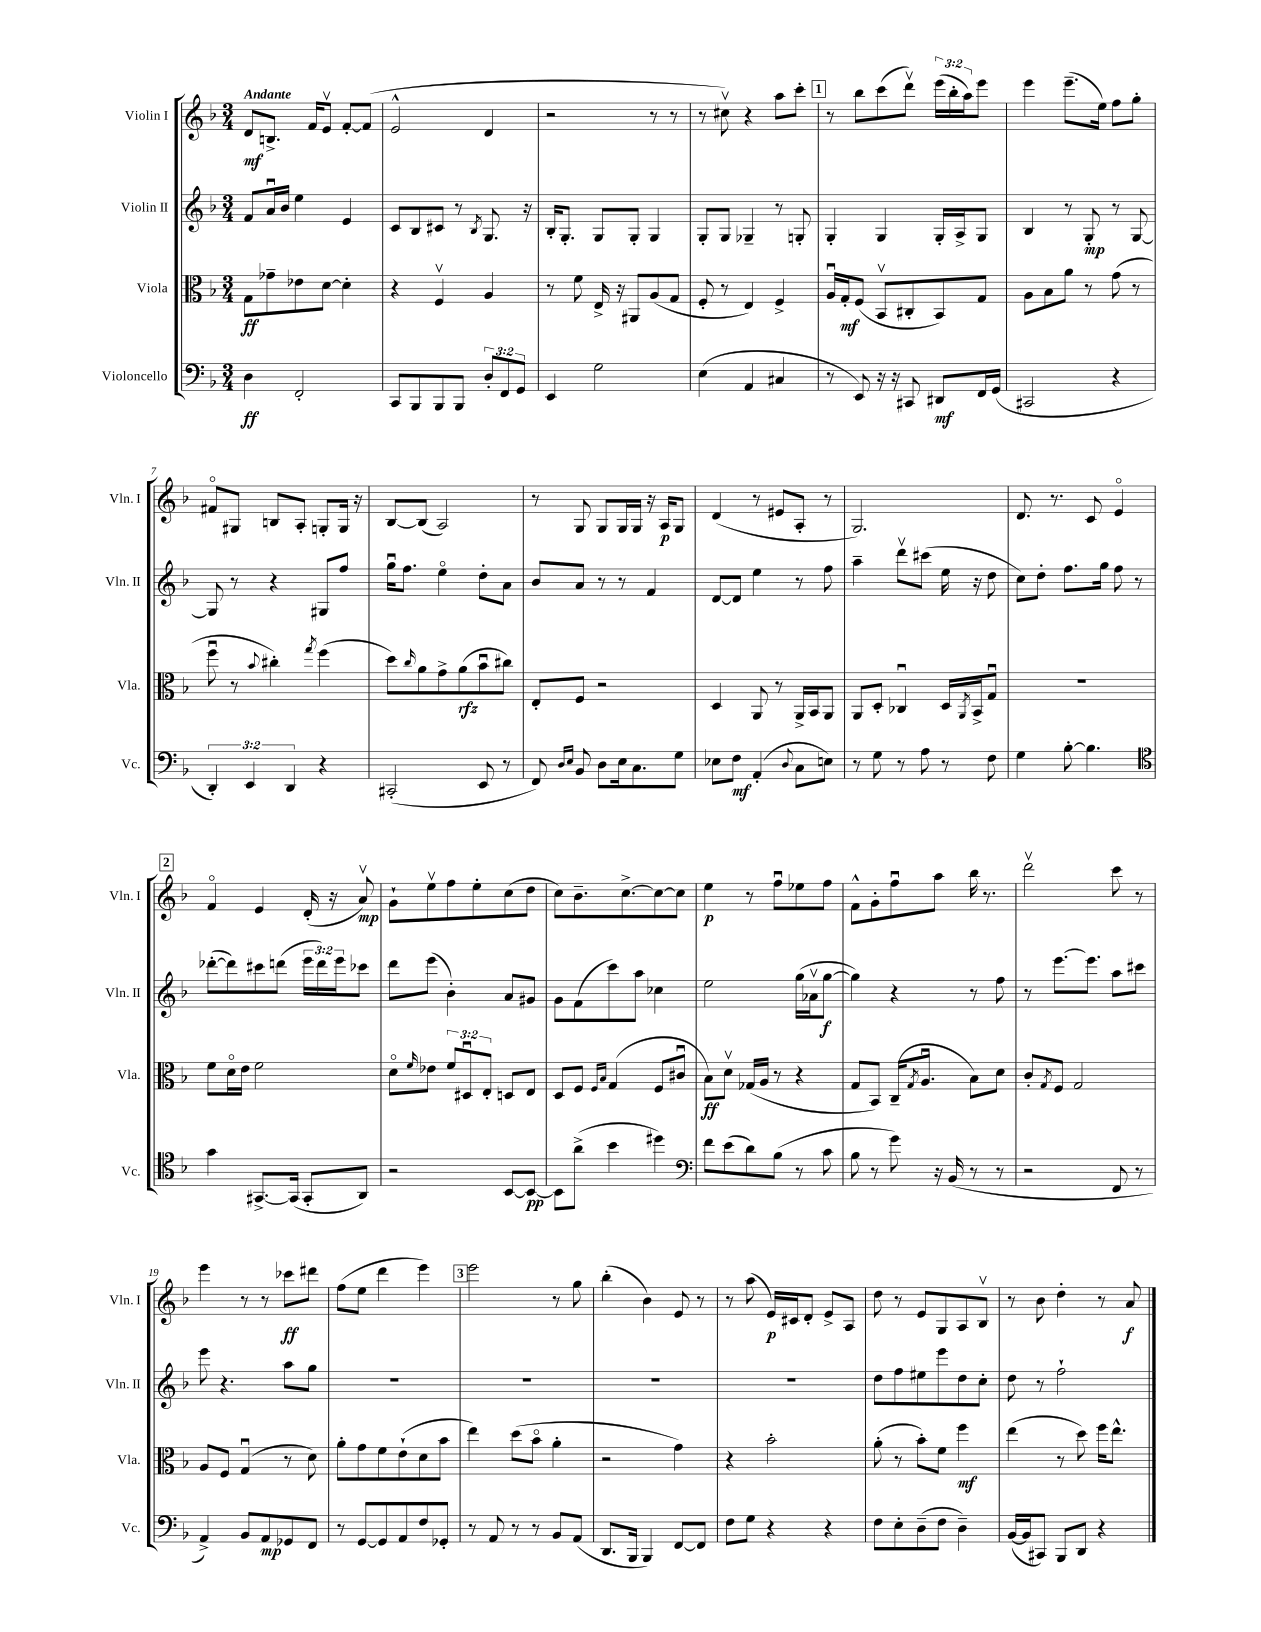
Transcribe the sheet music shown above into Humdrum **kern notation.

**kern	**kern	**kern	**kern
*staff4	*staff3	*staff2	*staff1
*clefF4	*clefC3	*clefG2	*clefG2
*k[b-]	*k[b-]	*k[b-]	*k[b-]
*M3/4	*M3/4	*M3/4	*M3/4
4D\	8G\L	8f/L	8d/L
.	8g-~\	16au/L	8.B^/J
.	.	16b-/JJ	.
2FF'/	8e-\	4ee\	.
.	.	.	16f/LK
.	[8d\J	.	8ev/J
.	4d'\]	4e/	[8f'/L
.	.	.	(8f/]J
=	=	=	=
8CC/L	4r	8c/L	2e^^/
8BBB-/	.	8B-/	.
8BBB-/	4Fv/	8c#/J	.
8BBB-/J	.	8r	.
.	.	8qB-/	.
12D'/L	4A/	8.G/	4d/
12FF/	.	.	.
12GG/J	.	.	.
.	.	16r	.
=	=	=	=
4EE/	8r	16B-'/LK	2r
.	.	8.G'/J	.
.	8f\	.	.
2G\	16E^/	8G/L	.
.	16r	.	.
.	8AA#/L	8G'/J	.
.	(8A/	4G/	8r
.	8G/J	.	8r
=	=	=	=
(4E\	8F'/	8G'/L	8r
.	8r	8G/J	8cc#v\)
4AA/	4E/)	4G-~/	4r
4C#/	4F^/	8r	8aa\L
.	.	8G'/	8ccc'\J
=	=	=	=
8r	16Au/LL	4G'/	8r
.	16G'/J	.	.
8EE/)	(8F/J	.	8bb-\L
16r	8BB-v/L	4G/	(8ccc\
16r	.	.	.
8CC#/	8C#'/	.	8dddv\J)
8DD#/L	8BB-/)	16G'/LL	(24eee\LL
.	.	.	24bb-'\
.	.	16A^/J	.
.	.	.	24aa\J)
16FF/L	8G/J	8G/J	8eee\J
(16GG/JJ	.	.	.
=	=	=	=
2CC#/	8A\L	4B-/	4eee\
.	8B-\	.	.
.	8a\J	8r	(8.eee~\L
.	8r	8G'/	.
.	.	.	16ee\Jk)
4r	(8g\	8r	8ff\L
.	8r	[8G/	8gg'\J
=	=	=	=
6DD'/)	8ffu\	8G/]	8f#o/L
.	8r	8r	8G#/J
6EE/	.	.	.
.	8qqb-/	.	.
.	4cc#'\)	4r	8B/L
6DD/	.	.	.
.	.	.	8A'/J
.	8qgg/	.	.
4r	(4ff\	8G#/L	8G'/L
.	.	8ff/J	16G/Jk
.	.	.	16r
=	=	=	=
(2CC#'/	8dd\L)	16ggu\LK	[8B-/L
.	.	8.ff\J	.
.	16qqcc/	.	.
.	8a\	.	(8B-/]J
.	8g^\	4eeo\	2A/)
.	(8a\	.	.
8EE/	8b-u\	8dd'\L	.
8r	8cc#\J)	8a\J	.
=	=	=	=
8FF/)	8E'/L	8b-/L	8r
16qqD/LL	.	.	.
16qqE/JJ	.	.	.
8BB-/	8F/J	8a/J	8G/
8D\L	2r	8r	8G/L
16E\k	.	8r	16G/L
8.C\	.	.	16G/JJ
.	.	4f/	16r
.	.	.	16A/LK
8G\J	.	.	8G/J
=	=	=	=
8E-\L	4D/	[8d/L	(4d/
8F\J	.	8d/]J	.
(4AA'/	8AA/	4ee\	8r
.	8r	.	8e#/L
8qqD/	.	.	.
8C\L	16AA^/LL	8r	8A'/J
.	16BB-/J	.	.
8E\J)	8AA/J	8ff\	8r
=	=	=	=
8r	8AA/L	4aa~\	2.G/)
8G\	8D'/J	.	.
8r	4C-u/	8dddv\L	.
8A\	.	(8ccc#\J	.
8r	16D/LL	16ee\	.
.	8qAA/	.	.
.	16BB-^/J	16r	.
8F\	8Gu/J	8dd\	.
=	=	=	=
4G\	2.r	8cc\L)	8.d/
.	.	8dd'\J	.
.	.	.	8.r
[8B-'\	.	8.ff\L	.
4.B-\]	.	.	8c/
.	.	16gg\Jk	.
.	.	8ff\	4eo/
.	.	8r	.
=	=	=	=
*clefC4	*	*	*
4g\	8f\L	([8ddd-'\L	4fo/
.	16do\L	8ddd-\])	.
.	16e\JJ	.	.
[8.GG#^/L	2f\	8ccc#\	4e/
.	.	(8ddd\J	.
(16GG#/]Jk	.	.	.
8GG#'/L	.	24eee\LL	(16d'/
.	.	24ddd\)	.
.	.	.	16r
.	.	24eee\J	.
8AA/J)	.	8ccc-\J	8av/)
=	=	=	=
2r	8do\L	8ddd\L	8g`\L
.	16qqf/	.	.
.	8e-\J	(8eee\J	8eev\
.	12f/L	4b-'\)	8ff\
.	12D#u/	.	.
.	.	.	8ee'\
.	12E'/J	.	.
[8BB-/L	8D/L	8a/L	(8cc\
8BB-/_J	8E/J	8g#/J	8dd\J
=	=	=	=
8BB-\]L	8D/L	8g\L	8cc\L)
(8a^\J	8F/J	(8f\	8.b-~\
.	16qqF/LL	.	.
.	16qqB-/JJ	.	.
4b-\	(4G/	8ccc\)	.
.	.	.	[8.cc^\
.	.	8aa\J	.
4dd#\)	8F/L	4cc-\	8cc\_
.	8c#u/J	.	8cc\]J
=	=	=	=
*clefF4	*	*	*
8f\L	8B-\L)	2ee\	4ee\
(8e\	8dv\J	.	.
8d\)	(16G-/LL	.	8r
.	16A/JJ	.	.
(8B-\J	8r	.	8ffu\L
8r	4r	(16gg\LL	8ee-\
.	.	16a-v\J	.
8c\	.	[8gg\J	8ff\J
=	=	=	=
8B-\	8G/L	4gg\])	8f^^\L
8r	8BB-/J)	.	8g'\
8g\)	(16C~/LK	4r	8ffu\
.	8qG/	.	.
.	8.Au/J	.	.
16r	.	.	8aa\J
(16BB-/	.	.	.
8r	8B-\L)	8r	16bb-\
.	.	.	8.r
8r	8d\J	8ff\	.
=	=	=	=
2r	8c'/L	8r	2dddv\
.	8qG/	.	.
.	8F/J	[8.eee\L	.
.	2G/	.	.
.	.	8.eee\]J	.
8FF/	.	8aa\L	8ccc\
8r	.	8ccc#\J	8r
=	=	=	=
4AA^/)	8A/L	8eee\	4eee\
.	8F/J	4.r	.
8BB-/L	(4Gu/	.	8r
8AA/	.	.	8r
8GG-/	8r	8aa\L	8ccc-\L
8FF/J	8d\)	8gg\J	8ddd#\J
=	=	=	=
8r	8a'\L	2.r	(8ff\L
[8GG/L	8g\	.	8ee\J
8GG/]	8f\	.	4ddd\
8AA/	(8e`\	.	.
8F/	8d\	.	4eee\)
8GG-'/J	8b-\J	.	.
=	=	=	=
8r	4ee\)	2.r	2eee\
8AA/	.	.	.
8r	(8dd\L	.	.
8r	8b-o\J	.	.
8BB-/L	4a'\	.	8r
(8AA/J	.	.	8gg\
=	=	=	=
8.DD/L	2r	2.r	(4bb-'\
16BBB-/Jk	.	.	.
4BBB-/)	.	.	4b-\)
[8FF/L	4g\)	.	8e/
8FF/]J	.	.	8r
=	=	=	=
8F\L	4r	2.r	8r
8G\J	.	.	(8aa\
4r	2b-'\	.	16e/LL)
.	.	.	16c#/J
.	.	.	8d'/J
4r	.	.	8e^/L
.	.	.	8A/J
=	=	=	=
8F\L	(8a'\	8dd\L	8dd\
8E'\	8r	8ff\	8r
(8D~\	8b-'\L)	8ee#\	8e/L
8F\J	8f\J	8eee\	8G/
4D~\)	4ff\	8dd\	8A/
.	.	8cc'\J	8B-v/J
=	=	=	=
([16BB-/LL	(4ee\	8dd\	8r
16BB-/]J	.	.	.
8CC#/J)	.	8r	8b-\
8BBB-/L	8r	2ff`\	4dd'\
8DD/J	8dd\)	.	.
4r	16ff\LK	.	8r
.	8.ee^^\J	.	.
.	.	.	8a/
==	==	==	==
*-	*-	*-	*-
